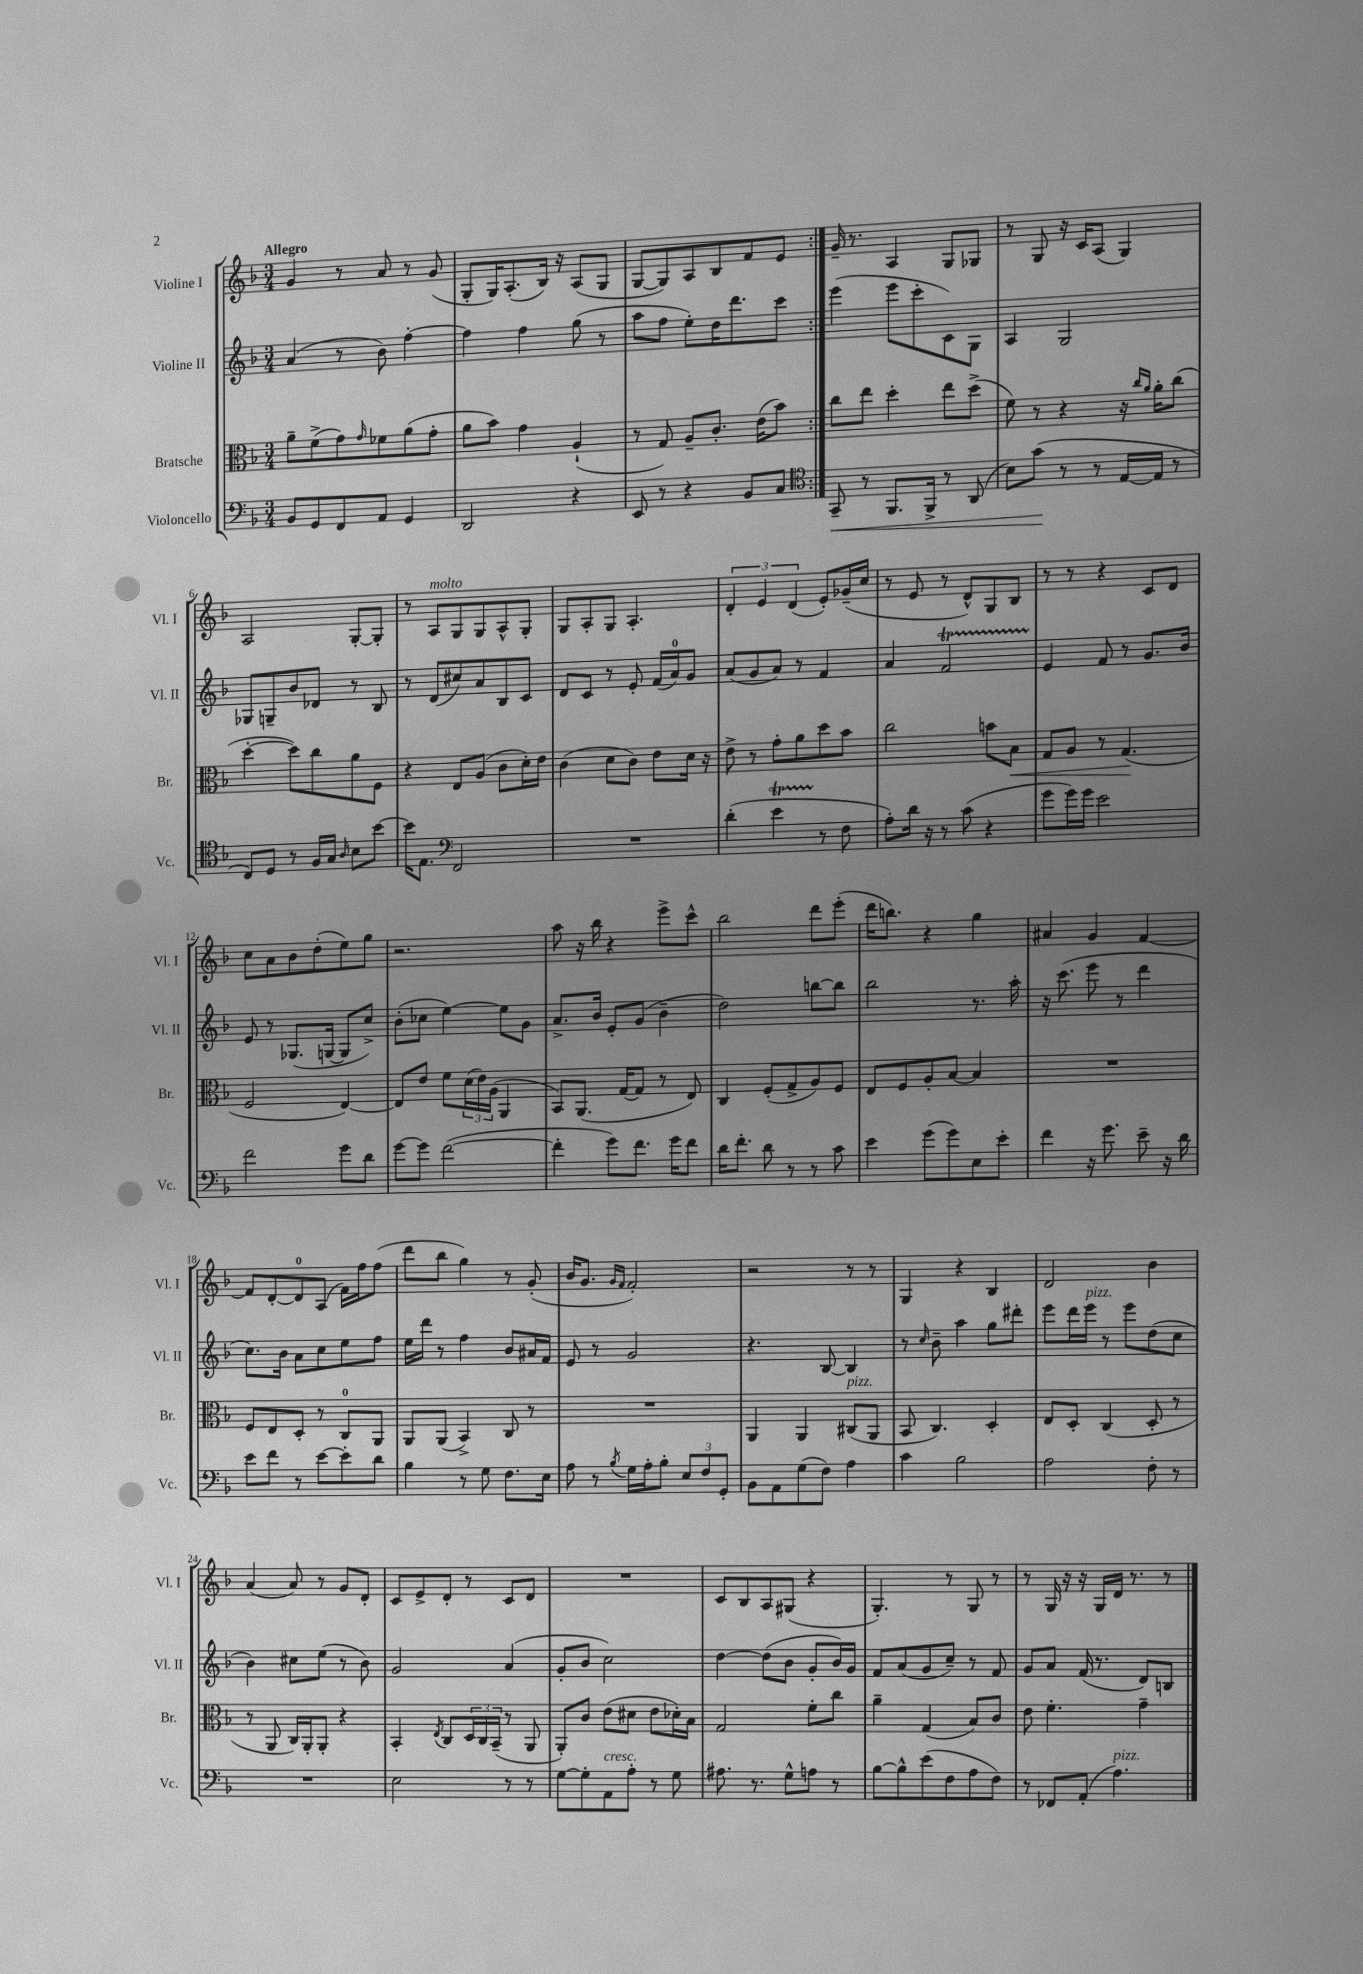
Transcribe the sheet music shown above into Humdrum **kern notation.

**kern	**kern	**kern	**kern
*staff4	*staff3	*staff2	*staff1
*clefF4	*clefC3	*clefG2	*clefG2
*k[b-]	*k[b-]	*k[b-]	*k[b-]
*M3/4	*M3/4	*M3/4	*M3/4
8BB-	8a~	(4a	4g
8GG	(8f^	.	.
8FF	8g)	8r	8r
.	16qqg	.	.
8AA	8f-	8b-)	8a
4GG	(8a	[4ff'	8r
.	8g'	.	(8g
=	=	=	=
2DD	8a	4ff]	8G'
.	8b-)	.	16G)
.	.	.	(8.A'
.	4g	4ff	.
.	.	.	16B-)
.	.	.	16r
4r	(4A`	(8gg	(8A
.	.	8r	8G
=	=	=	=
8EE	8r	8aa	[8G
8r	8G)	8ff	8G])
4r	8A~	8ee')	8A
.	8.c'	16dd	8B-
.	.	8.ddd	.
8BB-	.	.	8f
.	(16e	.	.
8C	8b-)	8ccc	8e
=:|!	=:|!	=:|!	=:|!
*clefC4	*	*	*
8GG~	8cc	(4eee	16g~
.	.	.	8.r
8r	8ee	.	.
8.FF	4dd'	8eee	4A
.	.	8ccc'	.
16FF^	.	.	.
8r	8ee	8c)	8G
(8AA	(8dd^	8G	8G-
=	=	=	=
8B-)	8f)	4A	8r
(8g	8r	.	8G
8r	4r	2G	16r
.	.	.	16c
8r	.	.	(8A
[16E	16r	.	4G)
.	16qqcc	.	.
.	16qqa	.	.
16E]	16a'	.	.
8r	(8cc	.	.
=	=	=	=
8C)	[4dd'	8G-	2A
8D	.	8G~	.
8r	8dd])	8b-	.
16F	8cc	8d-	.
16G	.	.	.
16qqA	.	.	.
8B-	8a	8r	[8G'
[8b-	8F	8B-	8G']
=	=	=	=
16b-]	4r	8r	8r
8.E	.	.	.
.	.	(8d	8A
*clefF4	*	*	*
2FF	8E	8cc#)	8G
.	(8A	8a	8G
.	8c	8B-	8A^^
.	16d')	8c	8G'
.	16e	.	.
=	=	=	=
2.r	(4c	8d	8G
.	.	8c	8A'
.	8d	8r	8G
.	8c)	8e'	4.A'
.	8e	(16f	.
.	.	16a)	.
.	16d	8g	.
.	16r	.	.
=	=	=	=
(4d'	8e^	(8a	6d'
.	8r	8g	.
.	.	.	6e
4e	8g'	8a)	.
.	.	.	(6d
.	8a	8r	.
8r	8dd	4f	8e')
8F	8b-	.	(16g-~
.	.	.	16cc
=	=	=	=
8A')	2cc	4a	8r
16d	.	.	8e
16r	.	.	.
8r	.	2f	8r
(8c	.	.	8d^^)
4r	8b	.	8G
.	8B-	.	8B-
=	=	=	=
8g	8G	4e	8r
16g)	8A	.	8r
16g	.	.	.
2e	8r	8f	4r
.	(4.G	8r	.
.	.	8.g	8c
.	.	.	8d
.	.	16b-	.
=	=	=	=
2f	2F	8e	8cc
.	.	8r	8a
.	.	(8.G-	8b-
.	.	.	(8dd'
.	.	[16G	.
8g	[4E)	8G]	8ee)
8d	.	8cc^)	8gg
=	=	=	=
[8g	8E]	(8b-'	2.r
8g]	8e	8cc-	.
([2f	8f	[4ee)	.
.	(24d	.	.
.	24e)	.	.
.	(24A	.	.
.	4AA	8ee]	.
.	.	8g	.
=	=	=	=
4f']	8BB-)	8.a^	8aa
.	(8.AA	.	16r
.	.	16b-	16bb-
8g)	.	8e'	4r
.	[16G	.	.
8.f	8G]	(8g	.
.	8r	4b-~	8eee^
16g	.	.	.
8f	8E)	.	8ccc^^
=	=	=	=
16d	4C	2dd)	2bb-
8.f'	.	.	.
8d	(8F'	.	.
8r	8G^	.	.
8r	8A)	[8bb	8ddd
8c	8F	8bb]	(8eee'
=	=	=	=
4e	8E	2bb-	16ddd
.	.	.	8.bb)
.	8F	.	.
(8g	8A'	.	4r
8g)	[8B-	.	.
8E	4B-]	8.r	4gg
8e'	.	.	.
.	.	16aa'	.
=	=	=	=
4f	2.r	16r	4a#
.	.	(8.ccc	.
16r	.	8eee	4g
8.g	.	.	.
.	.	8r	.
8e~	.	4ddd	[4f
16r	.	.	.
16d	.	.	.
=	=	=	=
8e	8F	8.cc)	8f]
8f	8E	.	[8d'
.	.	16b-	.
8r	8D'	8a	8d]
[8e	8r	8cc	(8A
8e']	8C	8ee	16f)
.	.	.	16ff
8d	8AA	8ff	(8ff
=	=	=	=
4B-	8AA	16ee	8ddd
.	.	16ddd	.
.	(8AA	8r	8bb-
8r	4BB-^)	4ff	4gg)
8G	.	.	.
8.F	8C	8b-	8r
.	8r	16a#	(8g'
16E	.	16f	.
=	=	=	=
8A	2.r	8e	16b-
.	.	.	8.g
8r	.	8r	.
.	.	.	16qqg
8qB-	.	.	16qqf
16G	.	2g	2f')
16A'	.	.	.
8B-'	.	.	.
12E	.	.	.
12F	.	.	.
12GG'	.	.	.
=	=	=	=
8BB-	4AA	4.r	2r
8AA	.	.	.
(8G	4AA	.	.
8F)	.	[8B-	.
4A	(8C#	4B-]	8r
.	8AA	.	8r
=	=	=	=
4c	8BB-	8r	4G
.	.	16qqcc	.
.	4.C)	8b-~	.
2B-	.	4aa	4r
.	4D'	8gg	4B-
.	.	8ddd#'	.
=	=	=	=
2A	8E	8eee	2d
.	8D'	16ddd	.
.	.	16eee	.
.	(4C	8r	.
.	.	8eee	.
8F'	8D'	(8dd	4b-
8r	8r	8cc	.
=	=	=	=
2.r	8r	4b-)	(4a
.	8AA	.	.
.	16C)	8cc#	8a)
.	16AA'	.	.
.	8AA'	(8ee	8r
.	4r	8r	8g
.	.	8b-)	8d'
=	=	=	=
2E	4BB-'	2g	8c
.	.	.	8e^
.	8qE	.	.
.	8C	.	8d'
.	24D	.	8r
.	24C	.	.
.	(24BB-~	.	.
8r	8r	(4a	8c
8r	8AA	.	8d
=	=	=	=
[8G	8AA')	8g'	2.r
8G']	8c	8b-	.
8AA	(8e	2cc)	.
8A'	8d#	.	.
8r	8e	.	.
8G	16d-')	.	.
.	16B-	.	.
=	=	=	=
8.A#	2G	[4dd	8c
.	.	.	8B-
8.r	.	.	.
.	.	(8dd]	8A
8G^^	.	8b-	(8G#
8A	8f'	8g'	4r
8r	8cc	16b-)	.
.	.	16g	.
=	=	=	=
[8B-	4a~	8f	4.G')
8B-^^]	.	(8a	.
(8e	(4G	8g	.
8F	.	8cc~)	8r
8A	8B-)	8r	8G
8F)	8c	8f	8r
=	=	=	=
8r	8e	8g	8r
8FF-	4.f'	8a	16G
.	.	.	16r
(8AA'	.	(16f	16r
.	.	8.r	16G
4.A)	.	.	16d
.	.	.	8.r
.	4g~	8d)	.
.	.	8B	8r
==	==	==	==
*-	*-	*-	*-
